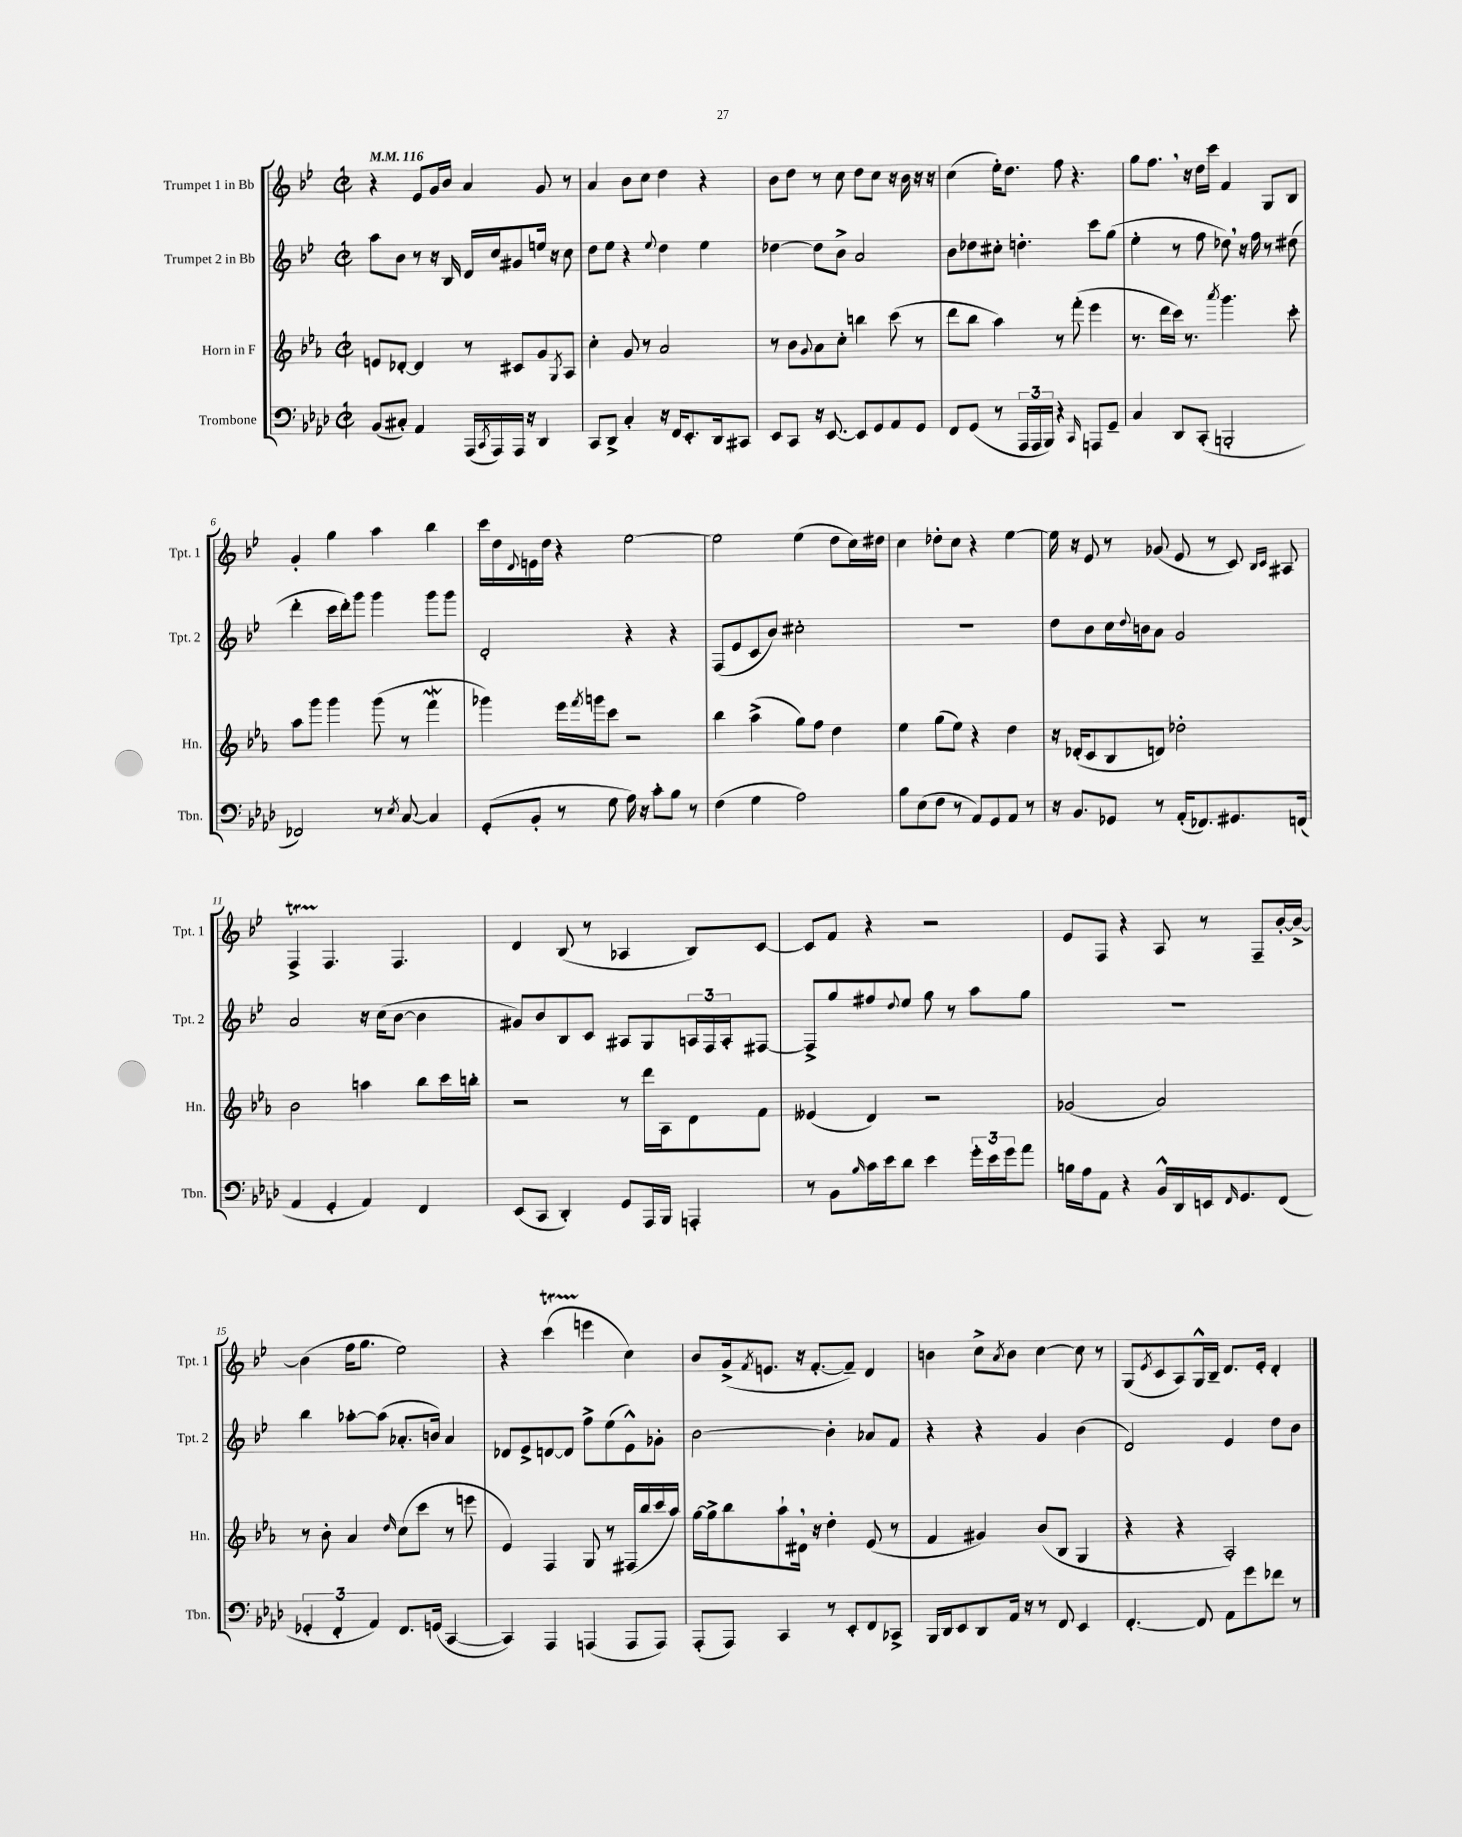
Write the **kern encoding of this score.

**kern	**kern	**kern	**kern
*part4	*part3	*part2	*part1
*staff4	*staff3	*staff2	*staff1
*I"Trombone	*I"Horn in F	*I"Trumpet 2 in Bb	*I"Trumpet 1 in Bb
*I'Tbn.	*I'Hn.	*I'Tpt. 2	*I'Tpt. 1
*clefF4	*clefG2	*clefG2	*clefG2
*k[b-e-a-d-]	*k[b-e-a-]	*k[b-e-]	*k[b-e-]
*M2/2	*M2/2	*M2/2	*M2/2
*met(c|)	*met(c|)	*met(c|)	*met(c|)
*MM116	*MM116	*MM116	*MM116
=1	=1	=1	=1
(8BB-/L	8en/L	8aa\L	4r
8C#X'/J)	[8d-X'/J	8b-\J	.
4AA-/	4d-/]	8r	8e-/L
.	.	16r	16g/L
.	.	16B-/	16b-/JJ
(16AAA-/LL	8r	16d/LL	4a/
8qCC/	.	.	.
16AAA-/)	.	16cc/J	.
16AAA-/JJ	8c#X/L	8g#X/	.
16r	.	.	.
4DD-/	8g/	16een/Jk	8g/
.	.	16r	.
.	8qG/	.	.
.	8A-/J	8cc\	8r
=2	=2	=2	=2
8CC/L	4cc'\	8dd\L	4a/
8DD-^/J	.	8ee-\J	.
4C'/	8g/	4r	8b-\L
.	8r	.	8cc\J
.	.	8qqee-/	.
16r	2a-/	4dd\	4dd\
16FF/KL	.	.	.
8.EE-'/	.	.	.
.	.	4ee-\	4r
16DD-/k	.	.	.
8CC#X/J	.	.	.
=3	=3	=3	=3
8EE-/L	8r	[4dd-X\	8b-\L
8CC/J	8b-\L	.	8dd\J
.	8qqg/	.	.
16r	8a-\	8dd-\L]	8r
[8.EE-/	.	.	.
.	8cc'\J	8b-^\J	8cc\
8EE-/L]	4bbn\	2a/	8dd\L
8GG/	.	.	8cc\J
8AA-/	(8ccc\	.	16r
.	.	.	16b-\
8GG/J	8r	.	16r
.	.	.	16r
=4	=4	=4	=4
8FF/L	8ddd\L	8b-\L	(4cc\
(8GG/J	8bb-\J	8dd-X\	.
8r	4aa-\)	8cc#X'\J	16ee-'\KL)
.	.	.	8.dd\J
24AAA-/LL	.	4.ddn'\	.
24AAA-/	.	.	.
24BBB-/JJ)	.	.	.
4r	8r	.	8ff\
.	(8fff'\	.	4.r
16qqCC/	.	.	.
8AAAn/L	4eee-\	8ccc\L	.
8GG~/J	.	(8gg\J	.
=5	=5	=5	=5
4C/	8.r	4ee-'\	8gg\L
.	.	.	8.ff,\J
.	16ddd\LL	.	.
8DD-/L	16ccc\JJ)	8r	.
.	8.r	.	16r
(8CC'/J	.	8ff\	16dd\LL
.	.	.	16ccc\JJ
.	8qaaa-/	.	.
2BBBn'/	4.ggg\	8dd-X,\)	4f/
.	.	16r	.
.	.	16ff\	.
.	.	8r	8G/L
.	8ccc'\	(8dd#X\	8B-/J
!!LO:LB:g=z
=6	=6	=6	=6
2FF-X/)	8aa-\L	4ddd'\	4g'/
.	8ggg\J	.	.
.	4ggg\	16ccc\LL	4gg\
.	.	16ddd'\J)	.
.	.	8ggg\J	.
8r	(8ggg\	4ggg\	4aa\
8qE-/	.	.	.
[8C/	8r	.	.
4C/]	4fffW\	8ggg\L	4bb-\
.	.	8ggg\J	.
=7	=7	=7	=7
(8GG'/L	4ggg-X\)	2d'/	16ccc\LL
.	.	.	16dd\
.	.	.	8qqd/
8BB-'/J	.	.	16en\
.	.	.	16dd\JJ
8r	16eee-\LL	.	4r
.	8qfff/	.	.
.	16gggn\J	.	.
8G\	8ccc\J	.	.
16A-\)	2r	4r	[2ee-\
16r	.	.	.
8c'\L	.	.	.
8B-\J	.	4r	.
8r	.	.	.
=8	=8	=8	=8
(4F\	4bb-\	(8F/L	2ee-\]
.	.	8e-/	.
4G\	(4aa-^\	8c/	.
.	.	8b-/J)	.
2A-\)	8gg\L)	2cc#X'\	(4ee-\
.	8ff\J	.	.
.	4dd\	.	8dd\L
.	.	.	16cc\L)
.	.	.	16dd#X\JJ
=9	=9	=9	=9
8B-\L	4ee-\	1r	4cc\
(8E-\	.	.	.
8F\J	(8gg\L	.	8dd-X'\L
8r	8ee-\J)	.	8cc\J
8AA-/L)	4r	.	4r
8GG/	.	.	.
8AA-/J	4dd\	.	[4ee-\
8r	.	.	.
=10	=10	=10	=10
16r	16r	8dd\L	16ee-\]
8.BB-/L	(16d-X'/KL	.	16r
.	8c/	8b-\	8e-/
8GG-X/J	8B-/	16cc\L	8r
.	.	8qqdd/	.
.	.	16bn\J	.
8r	8dn/J)	8a\J	(8g-X/
(16AA-'/KL	2dd-X'\	2g/	8e-/
8.FF-X/)	.	.	.
.	.	.	8r
8.GG#X/	.	.	8c/)
.	.	.	16qqB-/LL
.	.	.	16qqc/JJ
.	.	.	8A#X/
(16FFn/Jk	.	.	.
!!LO:LB:g=z
=11	=11	=11	=11
4AA-/	2b-\	2a/	4FT^/
4GG'/	.	.	4.F/
4AA-/)	4aan\	16r	.
.	.	(16cc\KL	.
.	.	[8b-\J	4.F/
4FF/	8bb-\L	4b-\]	.
.	16ccc\L	.	.
.	16bbn'\JJ	.	.
=12	=12	=12	=12
(8EE-/L	2r	8g#X/L)	4d/
8CC/J	.	8b-/	.
4DD-'/)	.	8B-/	(8B-/
.	.	8c/J	8r
8GG/L	8r	8A#X/L	4A-X/
16AAA-/L	16ddd\LL	8G/	.
16BBB-/JJ	16A-\J	.	.
4AAAn'/	8d\	24An/L	8B-/L)
.	.	24F/	.
.	.	24A'/J	.
.	8f\J	[8F#X/J	[8c/J
=13	=13	=13	=13
8r	(4e--X/	8F#^/L]	8c/L]
8BB-\L	.	8gg/	8f/J
16qqB-/	.	.	.
16c\L	4d/)	8ff#X/	4r
16e-\J	.	.	.
.	.	8qqdd/	.
8d-\J	.	8ee-/J	.
4e-\	2r	8gg\	2r
.	.	8r	.
24g'\LL	.	8aa\L	.
24e-\	.	.	.
24g\J	.	.	.
8a-\J	.	8gg\J	.
=14	=14	=14	=14
16Bn\LL	(2g-X/	1r	8e-/L
16A-\J	.	.	.
8AA-\J	.	.	8F/J
4r	.	.	4r
16BB-^^/LL	2a-/)	.	8A/
16DD-/	.	.	.
16EEn/J	.	.	8r
16qqFF/	.	.	.
8.GG/	.	.	.
.	.	.	8F~/L
(8FF/J	.	.	[16b-'/L
.	.	.	16b-^/JJ_
!!LO:LB:g=z
=15	=15	=15	=15
6GG-X'/	8r	4bb-\	(4b-\]
.	8b-'\	.	.
6FF'/	.	.	.
.	4a-/	[8aa-X'\L	16ff\KL
.	.	.	8.gg\J
6AA-/)	.	.	.
.	.	(8aa-\J]	.
.	16qqdd/	.	.
8.FF/L	(8cc\L	8.a-X'/L	2ee-\)
.	8ccc\J	.	.
(16GGn/Jk	.	16bn/Jk)	.
[4CC/	8r	4a-/	.
.	8eeen\	.	.
=16	=16	=16	=16
4CC/])	4e-/)	8d-X/L	4r
.	.	8e-^/	.
4AAA-/	4F/	[8dn/	(4cccT\
.	.	8d/J]	.
(4AAAn/	8G/	8ff^\L	4eeen\
.	8r	(8ee-\	.
8AAA/L	(16F#X/LL	8e-^^\)	4cc\)
.	16bb-/	.	.
8AAA/J)	16ccc/	8g-X'\J	.
.	16aa-/JJ)	.	.
=17	=17	=17	=17
(8AAA-'/L	[16gg\LL	[2b-\	8b-/L
.	16gg^\J]	.	.
8AAA-/J)	8bb-\	.	(16g^/k
.	.	.	8qf/
.	.	.	8.en/J
4CC/	8aa-`\	.	.
.	16d#X,\Jk	.	16r
.	16r	.	[8.f'/L
8r	4dd'\	4b-'\]	.
8EE-'/L	.	.	8f~/J])
8FF/	(8e-/	8a-X/L	4d/
8CC-X^/J	8r	8f/J	.
=18	=18	=18	=18
16BBB-/LL	4f/	4r	4bn\
16DD-/J	.	.	.
8EE-/	.	.	.
8DD-/	4g#X/)	4r	8cc^\L
.	.	.	8qa/
16AA-/Jk	.	.	8b\J
16r	.	.	.
8r	(8b-/L	4g/	[4cc\
8FF/	8B-/J	.	.
4EE-/	4G/	(4b-\	8cc\]
.	.	.	8r
=19	=19	=19	=19
[4.FF'/	4r	2d/)	(8G/L
.	.	.	8qe-/
.	.	.	8c/
.	4r	.	8A/)
8FF/]	.	.	16G^^/L
.	.	.	16B-~/JJ
8AA-\L	2A-'/)	4e-/	8.d/L
8g\	.	.	.
.	.	.	16e-'/Jk
8f-X\J	.	8dd\L	4d'/
8r	.	8b-\J	.
==	==	==	==
*-	*-	*-	*-
